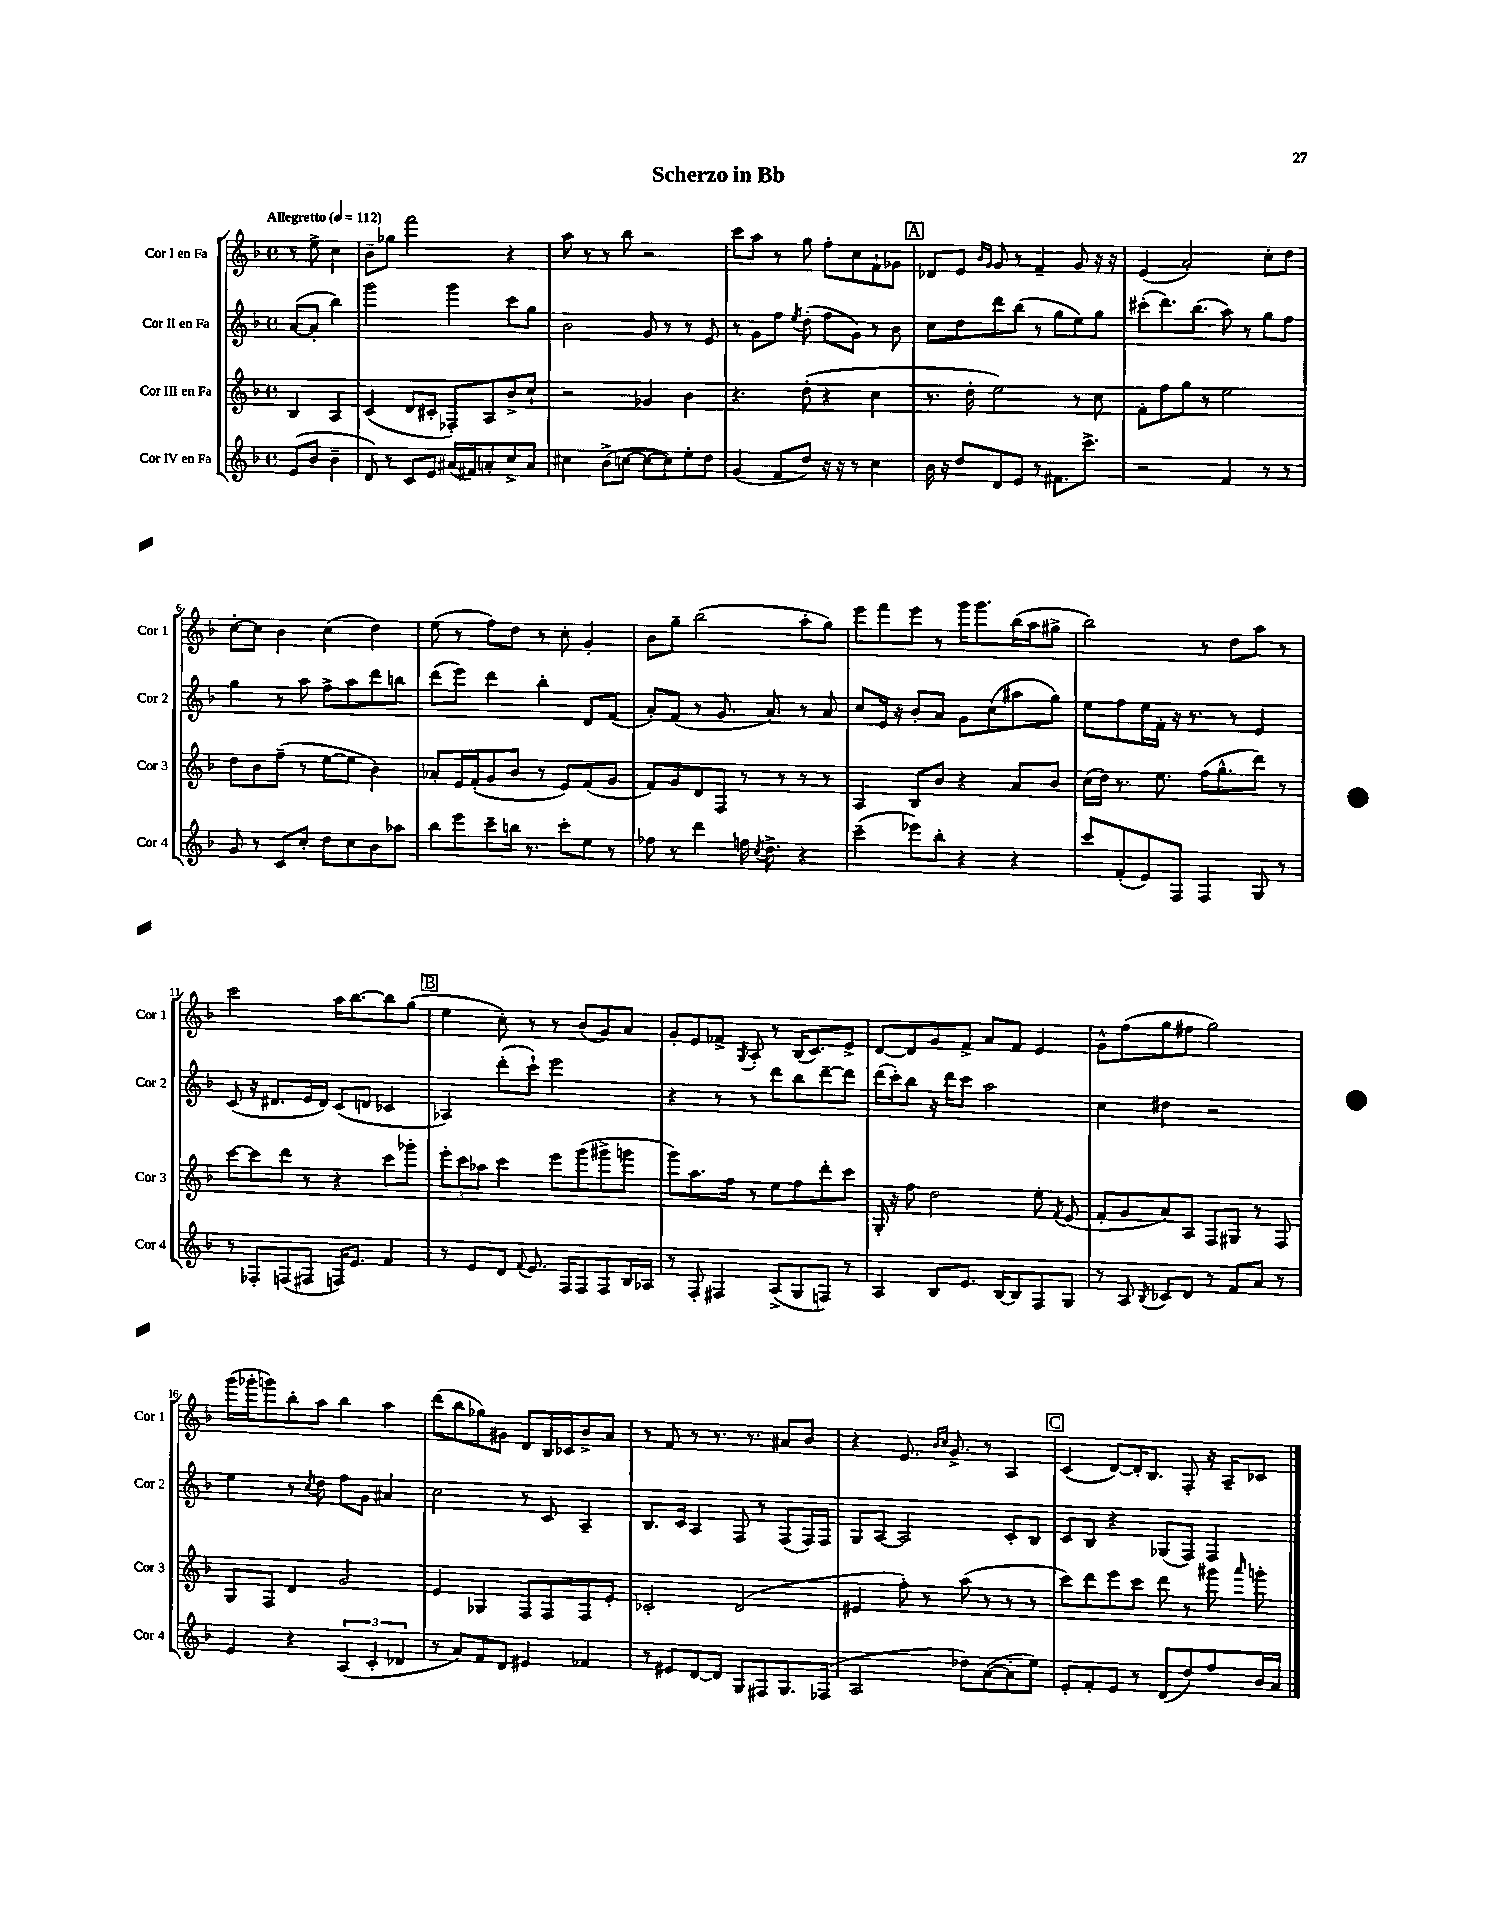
\header { title = "Scherzo in Bb" }
<<
\new StaffGroup <<
\new Staff = "s0" \with { instrumentName = "Cor I en Fa" shortInstrumentName = "Cor 1" } {
    \clef treble \key f \major \defaultTimeSignature \time 4/4 \partial 2 \tempo "Allegretto" 4 = 112
    \autoBeamOff r8 e''8-> c''4 |
    bes'8[-- ges''8] f'''2 r4 |
    a''8 r8 r8 bes''8 r2 |
    c'''8[ a''8] r8 g''8 f''8[-. c''8 f'8-! ges'8] |
    \mark \markup { \box "A" } des'8[ e'8] \grace { bes'16[ g'16] } g'8 r8 f'4-- g'8 r16 r16 |
    e'4( a'2-.) c''8[-. d''8] |
    c''8[~-. c''8] bes'4 c''4( d''4) |
    e''8( r8 f''8[) d''8] r8 c''8-. g'4-. |
    bes'8[ g''8]-- bes''2( a''8[-. g''8]) |
    e'''8[ f'''8 e'''8] r8 g'''16[ g'''8. bes''16( a''16 gis''8]-> |
    bes''2) r8 d''8[ a''8] r8 |
    c'''2 a''16[ bes''8.~ bes''8 g''8]( |
    \mark \markup { \box "B" } e''4 c''8-.) r8 r8 bes'8[( g'8) a'8] |
    g'8[-. e'8 fes'8]-> \acciaccatura { g8 } a8-. r8 bes16[( c'8.) e'8]-> |
    d'8[~ d'8 g'8 f'8]-> a'8[ f'8] e'4 |
    g'8[-^ f''8( g''8 fis''8] g''2) |
    g'''16[( ges'''16-. g'''8) bes''8-. a''8] bes''4 a''4 |
    d'''8[( bes''8 ges''8) gis'8] d'8[ bes16 ces'16 bes'8-> a'8] |
    r8 f'8 r8 r8. r8. ais'8[ bes'8] |
    r4 e'8. \grace { bes'16[ c''16] } g'8.-> r8 a4 |
    \mark \markup { \box "C" } c'4( d'8[~) d'16-. bes8.] f8-. r16 a16[-- ces'8] \bar "|." |
}
\new Staff = "s1" \with { instrumentName = "Cor II en Fa" shortInstrumentName = "Cor 2" } {
    \clef treble \key f \major \defaultTimeSignature \time 4/4 \partial 2
    \autoBeamOff a'8[~( a'8]-. bes''4) |
    g'''2 g'''4 c'''8[ g''8] |
    bes'2 g'8 r8 r8 e'8 |
    r8 g'8[ f''8] \acciaccatura { e''8 } d''8-.( f''8[ g'8]) r8 bes'8 |
    \mark \markup { \box "A" } c''8[ d''8 d'''8 bes''8]( r8 g''8[ e''8) g''8] |
    cis'''8[-.( d'''8.) bes''8.]( a''8) r8 g''8[ f''8] |
    g''4 r8 a''8 f''8[-> a''8 d'''8 b''8] |
    d'''8[( e'''8]) d'''4 bes''4-. d'8[ f'8]( |
    a'8[-.) f'8]( r8 g'8. a'8.) r8 a'8 |
    c''8[ e'16] r16 bes'8[-. a'8] g'8[ c''8( ais''8 g''8]) |
    e''8[ f''8 e''16 f'16]-. r16 r8. r8 e'4 |
    c'8( r16 dis'8.[ e'16 dis'16]) c'8[( d'8] ces'4 |
    \mark \markup { \box "B" } aes4) d'''8[-.( c'''8]-!) e'''2 |
    r4 r8 r8 d'''8[ bes''8 d'''8~-- d'''8] |
    d'''16[( c'''16-.) bes''8] r16 d'''16[ c'''8] a''2 |
    c''4 dis''4 r2 |
    e''4 r8 \acciaccatura { c''8 } d''8 f''8[ g'8] ais'4 |
    c''2 r8 c'8 a4-- |
    bes8.[ c'16] a4 f8 r8 f8[( f16) f16] |
    g8[ a8]~ a2 c'8[-. bes8] |
    \mark \markup { \box "C" } c'8[ bes8] r4 ges8[( f8]) f4 \bar "|." |
}
\new Staff = "s2" \with { instrumentName = "Cor III en Fa" shortInstrumentName = "Cor 3" } {
    \clef treble \key f \major \defaultTimeSignature \time 4/4 \partial 2
    \autoBeamOff bes4 a4 |
    c'4( d'8[ cis'8]-. fes8[-.) a8 bes'8-> c''8]-! |
    r2 ges'4 bes'4 |
    r4. d''8-.( r4 c''4 |
    \mark \markup { \box "A" } r8. d''16-. e''2) r8 c''8 |
    f'8[-. f''8 g''8] r8 e''2 |
    d''8[ bes'8 f''8]--( r8 e''8[~ e''8] bes'4) |
    aes'8[-. e'16 f'16-.( g'8 bes'8] r8 e'8[) f'8( g'8] |
    f'8[) g'8 d'8 f8] r8 r8 r8 r8 |
    a4 bes8[ bes'8] r4 a'8[ bes'8] |
    c''16[( d''16]) r8. e''8. f''16[( g''8.-^ d'''8]) r8 |
    c'''8[~ c'''8 d'''8] r8 r4 c'''8[ ges'''8]-. |
    \mark \markup { \box "B" } \tuplet 3/2 { e'''8[-. c'''8 aes''8] } c'''4 e'''8[ g'''8( gis'''8-> g'''8] |
    g'''8[) a''8. f''16] r8 e''8[ f''8 d'''8-. c'''8] |
    g16-. r16 f''8 d''2 e''8-. \acciaccatura { f'8 } e'8( |
    f'8[-. g'8 a'8) a8] f8[ gis8] r8 f8 |
    g8[ f8] d'4 g'2 |
    e'4 ges4 f8[ f8 f8 e'8]-. |
    ces'2-. d'2( |
    eis'4 f''8-.) r8 a''8( r8 r8 r8 |
    \mark \markup { \box "C" } c'''8[) d'''8 e'''8 c'''8] d'''8 r8 gis'''8 \grace { a'''16 } g'''8-. \bar "|." |
}
\new Staff = "s3" \with { instrumentName = "Cor IV en Fa" shortInstrumentName = "Cor 4" } {
    \clef treble \key f \major \defaultTimeSignature \time 4/4 \partial 2
    \autoBeamOff e'8[( bes'8] bes'4-- |
    d'8) r8 c'8[ e'8] ais'16[( fis'16) a'8-. c''8-> a'8] |
    cis''4 bes'8[->( c''8]~ c''8[~ c''8) e''8-. d''8] |
    g'4( f'8[ d''8]) r16 r16 r8 c''4 |
    \mark \markup { \box "A" } bes'16 r16 d''8[ d'8 e'8] r8 fis'8.[ c'''8.]-> |
    r2 f'4 r8 r8 |
    g'8 r8 c'8[ c''8]-. d''8[ c''8 bes'8 aes''8] |
    bes''8[ e'''8 c'''8-- b''16] r8. c'''8[-. e''8] r8 |
    fes''8 r8 d'''4 f''16 \acciaccatura { c''8 } d''8.-> r4 |
    c'''4--( ees'''8[) bes''8]-. r4 r4 |
    c'''8[ f'8-.( e'8) f8] f4 g8 r8 |
    r8 fes8[-. f8( fis8] f16[) e'8.] f'4 |
    \mark \markup { \box "B" } r8 e'8[ d'8] \appoggiatura { f'8 } e'8. f16[ f8 f8 bes16 aes16] |
    r8 f8-. fis4 a8[->( g8 f8]) r8 |
    a4 bes8[ e'8.] bes16[~ bes8 f8 g8] |
    r8 a8 \acciaccatura { bes8 } ces'8[ d'8] r8 f'8[ a'8] r8 |
    e'4 r4 \tuplet 3/2 { a4( c'4-. des'4 } |
    r8 a'8[) f'8 d'8] eis'4 fes'4 |
    r8 eis'8[ d'8~ d'8] g8[ fis8 g8. fes16]( |
    a2 des''8[) a'8~( a'8-. e''8]) |
    \mark \markup { \box "C" } e'8[-. f'8-. e'8] r8 d'8[( d''8) f''8 bes'16 a'16] \bar "|." |
}
>>
>>
